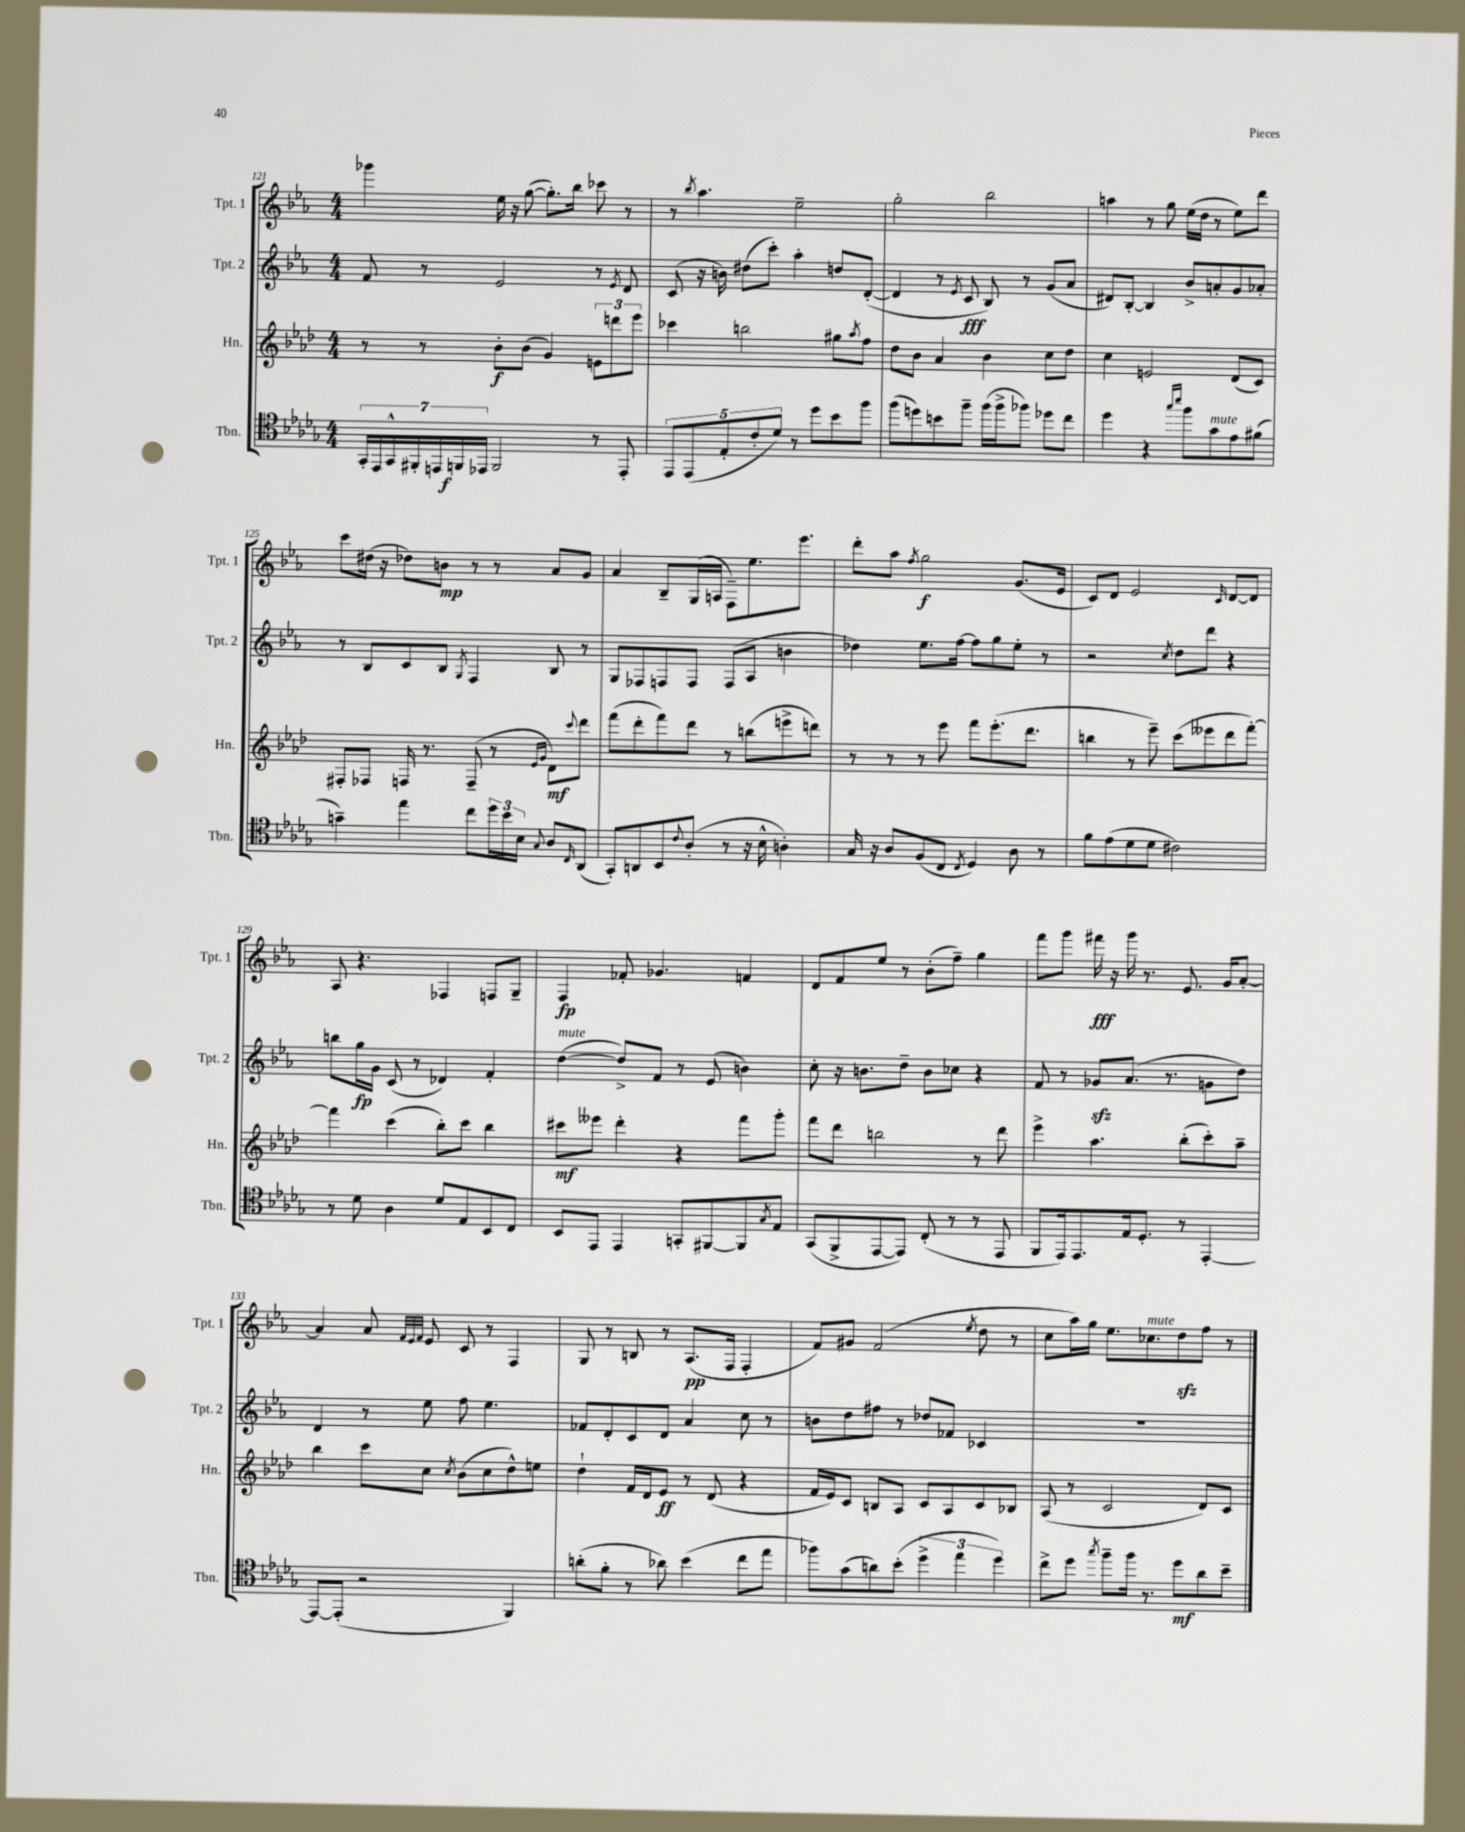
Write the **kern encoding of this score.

**kern	**kern	**kern	**kern
*staff4	*staff3	*staff2	*staff1
*clefC4	*clefG2	*clefG2	*clefG2
*k[b-e-a-d-g-]	*k[b-e-a-d-]	*k[b-e-a-]	*k[b-e-a-]
*M4/4	*M4/4	*M4/4	*M4/4
28GG-'	8r	8f	4ggg-
28EE-	.	.	.
28GG-^^	.	.	.
28FF#'	.	.	.
.	8r	8r	.
28EE	.	.	.
28FF	.	.	.
28EE-	.	.	.
2FF	8b-'	2e-	16ee-
.	.	.	16r
.	(8b-	.	([8gg
.	4g)	.	8.gg'])
.	.	.	16bb-
8r	12e	8r	8ccc-
.	12ddd	.	.
.	.	8qe-	.
8EE-'	.	8d	8r
.	12eee-	.	.
=	=	=	=
10EE-	4ccc-	(8c	8r
(10EE-	.	.	.
.	.	.	8qbb-
.	.	16r	4.aa-
.	.	16b)	.
10E-'	.	.	.
.	2bb	(8dd#	.
10c'	.	.	.
.	.	8ccc')	.
10d-)	.	.	.
8r	.	4aa-'	2ee-~
8dd-	.	.	.
8b-	8gg#	8dd	.
.	8qaa-	.	.
8ff	8ff	([8d'	.
=	=	=	=
(8ff	8dd-	4d]	2gg'
8dd)	8b-	.	.
8b	4a-	8r	.
.	.	8qe-	.
8ff~	.	8c	.
(16ff	4b-	8B-)	2bb-
16ff^	.	.	.
8ff-)	.	8r	.
8dd-	8cc	(8g	.
8cc	8dd-	8a-	.
=	=	=	=
4dd-	4cc	8d#)	4aa
.	.	[8B-'	.
4r	2e	4B-]	8r
.	.	.	8gg
16qqgg-	.	.	.
16qqbb-	.	.	.
8ff	.	8b-^	(16ee-
.	.	.	16dd
8g-	.	8a'	8r
8e-	(8d-	8g	8ee-)
(8f#	8c)	8a-'	8ddd
=	=	=	=
4g~)	8F#'	8r	8ccc
.	8F-	8B-	(16dd#
.	.	.	16r
4ee-	16F	8c	8dd-)
.	8.r	.	.
.	.	8B-	8b
.	.	8qG	.
8cc	(8F~	4F	8r
24dd-	8r	.	8r
24b-	.	.	.
24B-	.	.	.
.	16qqe-	.	.
8qqG-	16qqg	.	.
8A-	8d-)	8B-	8a-
16qqC	8qqccc	.	.
(8AA-	8ddd-	8r	8g
=	=	=	=
8GG-')	(8fff	8G	4a-
8AA	8ddd-'	8F-	.
8BB-	8fff)	8F	8B-~
8qqc	.	.	.
(8A-'	8ddd-	8F	(16G
.	.	.	16A
8r	8r	(8F	8F~)
16r	(8bb	8A-	8.ee-
16B-^^	.	.	.
4A')	8eee^	4b	.
.	.	.	8.eee-
.	8ddd)	.	.
=	=	=	=
16G-	8r	4dd-)	8ddd'
16r	.	.	.
8A-	8r	.	8aa-
.	.	.	8qff
(8F	8r	8.ee-	2gg
8C	8eee-	.	.
.	.	[16ff	.
8qC	.	.	.
4D-)	8fff	8ff]	.
.	(8.eee-'	8gg	.
8A-	.	8ee-'	(8.g
.	8.ddd-	.	.
8r	.	8r	.
.	.	.	16e-
=	=	=	=
8f	4bb	2r	8c)
(8e-	.	.	8d
8d-	8r	.	2e-
8d-	8eee-~)	.	.
.	.	8qcc	.
2c#)	(8ccc	8dd	.
.	8eee--	8ddd	.
.	.	.	16qqc
.	8ddd-	4r	[8d
.	[8fff')	.	8d]
=	=	=	=
8r	4fff]	8bb	8A-
8d-	.	16gg	4.r
.	.	16g	.
4A-	(4ccc	(8c	.
.	.	8r	.
8d-	8bb-')	4d-)	4F-
8E-	8ccc	.	.
8BB-	4bb-	4f'	8F
8C	.	.	8G~
=	=	=	=
8BB-	8ccc#	([4dd	4F
8EE-	8eee--	.	.
4EE-	4ddd-'	8dd^])	8f-'
.	.	8f	4.g-
8GG'	4r	8r	.
[8FF#	.	(8e-	.
8FF#]	8fff	4b)	4f
8qG-	.	.	.
8E-	8ggg'	.	.
=	=	=	=
(8GG-	8fff	8cc'	8d
8FF^	8ddd-	16r	8f
.	.	8.b	.
[8EE-	2bb	.	8ee-
8EE-])	.	8dd~	8r
(8C'	.	8b	(8b-'
8r	.	8cc-	8ff~)
8r	8r	4r	4gg
8EE-	8ddd-	.	.
=	=	=	=
8FF	4eee-^	8f	8fff
16EE-)	.	8r	8ggg
8.EE-	.	.	.
.	4.aa-	8g-	16fff#
.	.	.	16r
16E-	.	(8.a-	16ggg
8.D-'	.	.	8.r
.	.	8.r	.
8r	(8bb-'	.	8.e-
[4EE-'	8ccc')	8g	.
.	.	.	16g
.	8aa-~	8dd)	[8a-'
=	=	=	=
8EE-_	4bb-	4d	4a-]
(8EE-']	.	.	.
2r	8ccc	8r	8a-
.	.	.	32qqf
.	.	.	32qqe-
.	.	.	32qqf
.	8cc	8ee-	8e-
.	8qcc	.	.
.	(8b-	8ff	8c
.	8cc	4.ee-	8r
4FF)	8dd-^^)	.	4F
.	8ee	.	.
=	=	=	=
(8a'	4dd-`	8f-	8G
8f'	.	8d'	8r
8r	16f	8c	8B
.	16d-	.	.
8a-)	8e-	8d	8r
(4b-	8r	4a-	(8.A-
.	(8d-	.	.
.	.	.	16F
8cc	4r	8cc	4F'
8ee-	.	8r	.
=	=	=	=
8ff-)	16f	8b	8f)
.	16e-)	.	.
(8g-	8c	8dd	8g#
8a)	8B	8ff#	(2f
(8b-'	8A-	8r	.
6dd-^	8c	8dd-	.
.	8A-	8f-	.
6ee-	.	.	.
.	.	.	8qee-
.	8c	4c-	8dd
6dd-)	.	.	.
.	8B-	.	8r
=	=	=	=
8cc^	(8A-	1r	8cc
8dd-	8r	.	16aa-)
.	.	.	16gg
8qgg-	.	.	.
8ff~	2c	.	8.ee-
16ff	.	.	.
8.r	.	.	8.cc-
8dd-	.	.	8dd
8a-	8d-)	.	8ff
8b-~	8c	.	8r
==	==	==	==
*-	*-	*-	*-
